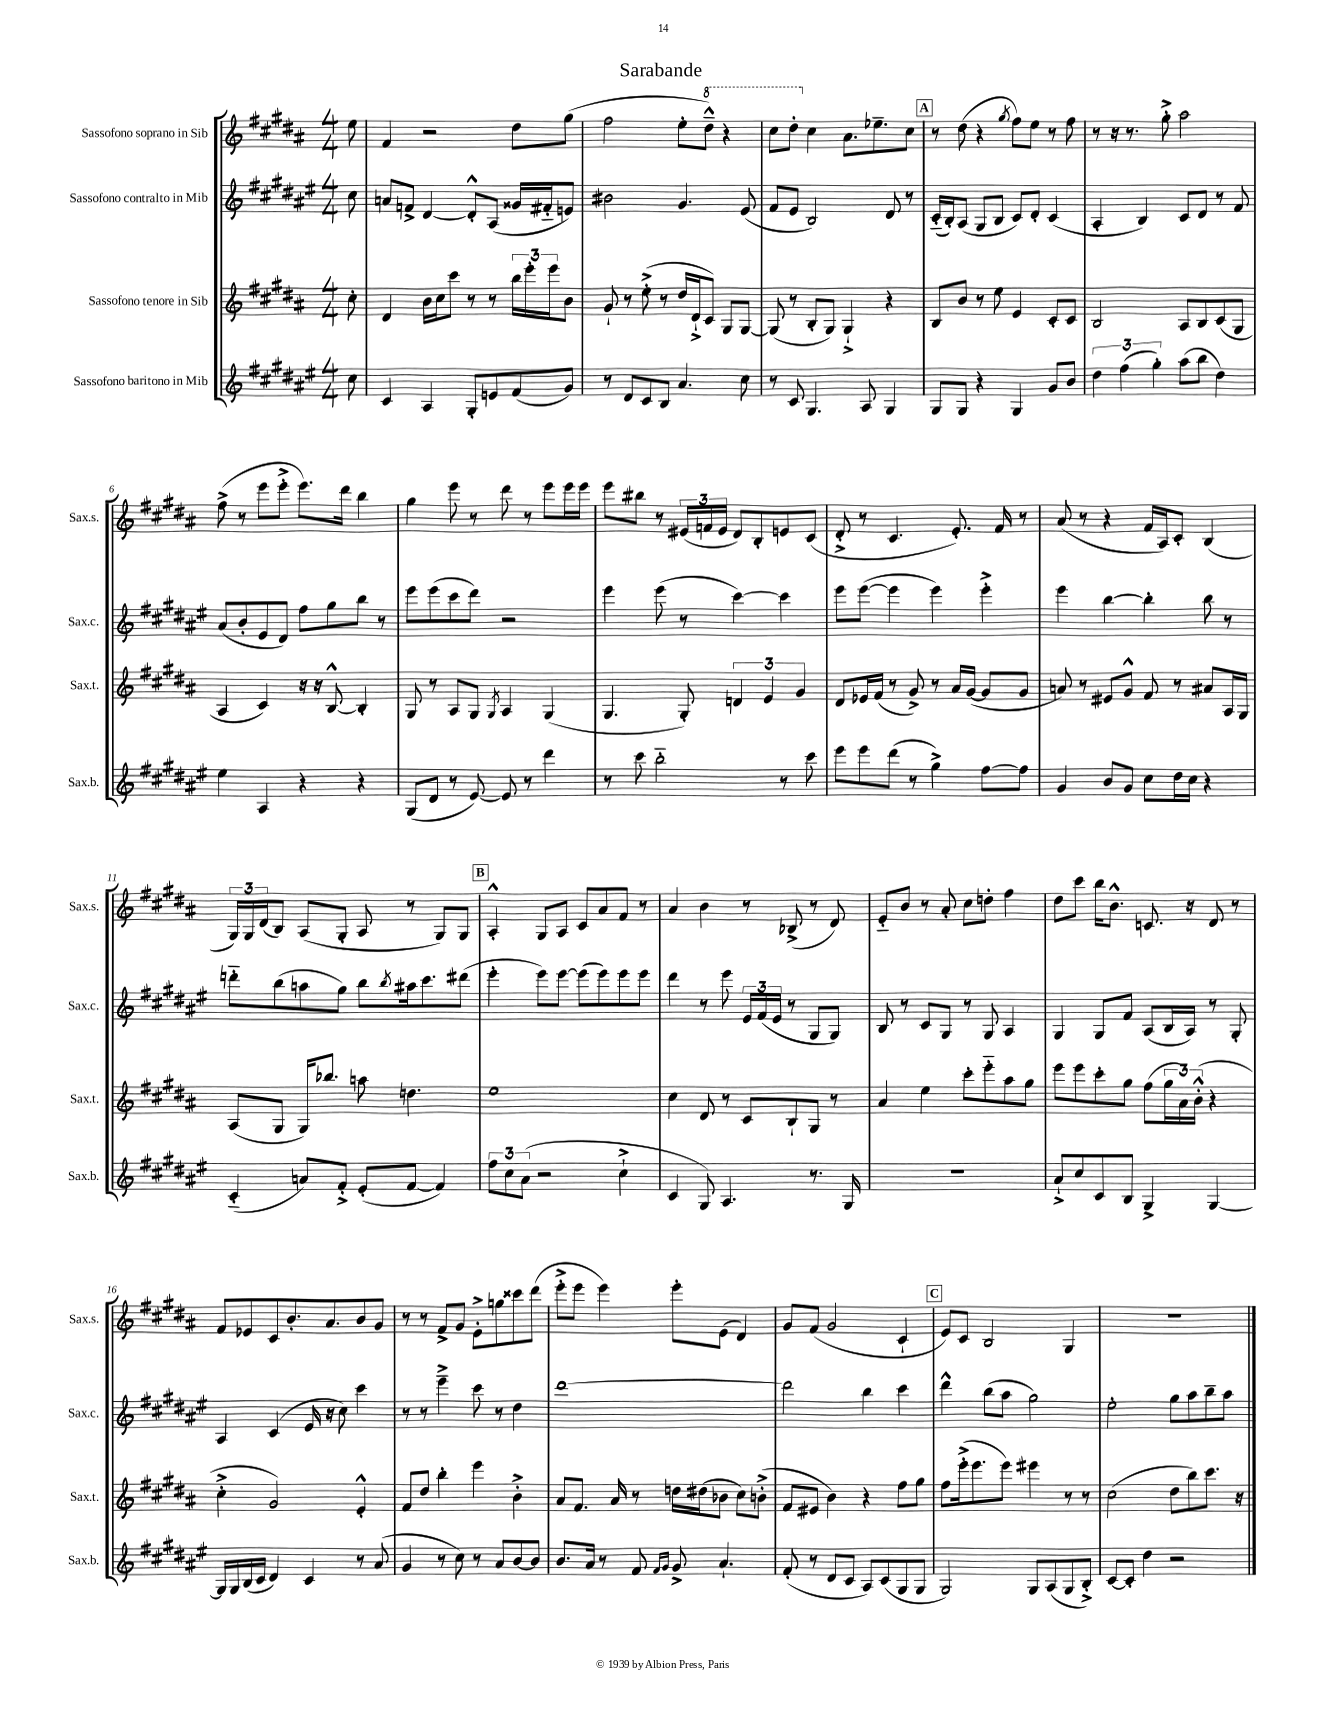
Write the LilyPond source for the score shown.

\header { title = "Sarabande" }
<<
\new StaffGroup <<
\new Staff = "s0" \with { instrumentName = "Sassofono soprano in Sib" shortInstrumentName = "Sax.s." } {
    \clef treble \key b \major \numericTimeSignature \time 4/4 \partial 8
    e''8 |
    fis'4 r2 dis''8 gis''8( |
    fis''2 e''8-. \ottava #1 dis'''8---^) r4 |
    cis'''8 dis'''8-. \ottava #0 cis''4 ais'8. ees''8.-- cis''8 |
    \mark \markup { \box "A" } r8 dis''8( r4 \acciaccatura { gis''8 } fis''8) e''8 r8 fis''8 |
    r8 r16 r8. gis''8-.-> ais''2 |
    fis''8->( r8 e'''8 e'''8-.-> e'''8.) dis'''16 b''4 |
    gis''4 e'''8 r8 dis'''8 r8 e'''8 e'''16 e'''16 |
    e'''8 bis''8 r8 \tuplet 3/2 { eis'16( f'16 eis'16 } dis'8) b8-. e'8 cis'8( |
    dis'8-.-> r8 cis'4. e'8.-.) fis'16 r8 |
    ais'8( r8 r4 fis'16 ais16) cis'8-. b4( |
    \tuplet 3/2 { gis16) gis16 dis'16( } b8) ais8( gis8-. ais8 r8 gis8) gis8 |
    \mark \markup { \box "B" } ais4-.-^ gis8 ais8 cis'8 ais'8 fis'8 r8 |
    ais'4 b'4 r8 bes8->( r8 dis'8) |
    e'8-_ b'8 r8 ais'8-. cis''8 d''8-. fis''4 |
    dis''8 cis'''8 b''16 b'8.-^ c'8. r16 dis'8 r8 |
    fis'8 ees'8 cis'8 b'8.-. ais'8. b'8 gis'8 |
    r8 r8 fis'8-> gis'8 e'8-.-> g''8 cisis'''8 dis'''8( |
    e'''8-.-> e'''8 e'''4) e'''8-. e'8( dis'4) |
    gis'8 fis'8( gis'2 cis'4-! |
    \mark \markup { \box "C" } e'8) cis'8 b2 gis4 |
    R1 \bar "|." |
}
\new Staff = "s1" \with { instrumentName = "Sassofono contralto in Mib" shortInstrumentName = "Sax.c." } {
    \clef treble \key fis \major \numericTimeSignature \time 4/4 \partial 8
    cis''8 |
    a'8 f'8-> dis'4~ dis'8-.-^ ais8( gisis'16 fis'16-_ e'8) |
    bis'2 gis'4. eis'8( |
    fis'8 eis'8 b2) dis'8 r8 |
    \mark \markup { \box "A" } cis'16-_( b16-.) ais8( gis8 b8 cis'8) dis'8-. cis'4( |
    ais4-. b4) cis'8 dis'8 r8 fis'8 |
    ais'8( b'8-. eis'8 dis'8) fis''8 gis''8 b''8 r8 |
    eis'''8 eis'''8( cis'''8 dis'''8) r2 |
    eis'''4 eis'''8( r8 cis'''4~) cis'''4 |
    eis'''8 eis'''8~( eis'''4 eis'''4) eis'''4-.-> |
    eis'''4 b''4~ b''4-. b''8 r8 |
    d'''8-_ b''8( a''8 gis''8) b''8 \acciaccatura { b''8 } ais''16 cis'''8. dis'''8( |
    \mark \markup { \box "B" } eis'''4-. eis'''8) eis'''8~ eis'''8( eis'''8) eis'''8 eis'''8 |
    dis'''4 r8 eis'''8 \tuplet 3/2 { eis'16 fis'16( eis'16 } r8 gis8 gis8) |
    b8 r8 cis'8 gis8 r8 gis8 ais4 |
    gis4 gis8 fis'8 ais8( b16 ais16) r8 gis8-. |
    ais4 cis'4( eis'16 r16 cis''8) cis'''4 |
    r8 r8 eis'''4---> cis'''8 r8 dis''4 |
    dis'''1~ |
    dis'''2 b''4 cis'''4 |
    \mark \markup { \box "C" } dis'''4-^ b''8( ais''8 gis''2) |
    eis''2-. gis''8 ais''8 b''8-- ais''8 \bar "|." |
}
\new Staff = "s2" \with { instrumentName = "Sassofono tenore in Sib" shortInstrumentName = "Sax.t." } {
    \clef treble \key b \major \numericTimeSignature \time 4/4 \partial 8
    cis''8-. |
    dis'4 b'16 cis''16 cis'''8 r8 r8 \tuplet 3/2 { b''16 e'''16-. e'''16 } b'8 |
    gis'8-! r8 e''8-.->( r8 dis''16 dis'16-!-> cis'8) gis8 gis8~ |
    gis8( r8 b8-. gis8) gis4-!-> r4 |
    \mark \markup { \box "A" } b8 b'8 r8 e''8 e'4 cis'8-. cis'8 |
    b2 ais8 b8 cis'8( gis8 |
    ais4 cis'4) r16 r16 b8~-^ b4-. |
    gis8 r8 ais8 gis8 \acciaccatura { gis8 } ais4 gis4( |
    gis4. gis8-.) \tuplet 3/2 { d'4 e'4 gis'4 } |
    dis'8 ees'16 fis'16( r8 gis'8->) r8 ais'16 gis'16~( gis'8 gis'8 |
    a'8) r8 eis'8 gis'8-^ fis'8 r8 ais'8 ais16 gis16 |
    ais8( gis8 gis16) bes''8. a''8 d''4. |
    \mark \markup { \box "B" } e''1 |
    cis''4 dis'8 r8 cis'8 b8-! gis8 r8 |
    ais'4 e''4 cis'''8-. e'''8-_ ais''8 gis''8 |
    e'''8 e'''8 cis'''8-. gis''8 fis''8( \tuplet 3/2 { gis''16 ais'16) b'16-.-^( } r4 |
    cis''4-.-> gis'2) e'4-.-^ |
    fis'8 dis''8 b''4-. e'''4 b'4-.-> |
    ais'8 fis'8. ais'16 r8 d''16 dis''16( bes'8 cis''8) b'8-.->( |
    fis'8 eis'8 b'4) r4 fis''8 gis''8 |
    \mark \markup { \box "C" } fis''8 e'''16-.->( e'''8. e'''8) eis'''4 r8 r8 |
    cis''2( dis''8 b''8) cis'''8. r16 \bar "|." |
}
\new Staff = "s3" \with { instrumentName = "Sassofono baritono in Mib" shortInstrumentName = "Sax.b." } {
    \clef treble \key fis \major \numericTimeSignature \time 4/4 \partial 8
    cis''8 |
    cis'4 ais4 gis8-. e'8 fis'8( gis'8) |
    r8 dis'8 cis'8 b8 ais'4. cis''8 |
    r8 cis'8 gis4. ais8 gis4 |
    \mark \markup { \box "A" } gis8 gis8 r4 gis4 gis'8 b'8 |
    \tuplet 3/2 { dis''4 fis''4( gis''4-.) } ais''8( b''8 dis''4) |
    eis''4 ais4 r4 r4 |
    gis8( dis'8 r8 eis'8~) eis'8 r8 dis'''4 |
    r8 cis'''8 b''2-_ r8 cis'''8 |
    eis'''8 eis'''8 dis'''8( r8 gis''4->) fis''8~ fis''8 |
    gis'4 b'8 gis'8 cis''8 dis''16 cis''16 r4 |
    cis'4-_( a'8) fis'8-.-> eis'8-.( fis'8~ fis'4) |
    \mark \markup { \box "B" } \tuplet 3/2 { fis''8 cis''8 ais'8( } r2 cis''4-!-> |
    cis'4 gis8) ais4. r8. gis16 |
    R1 |
    ais'8-!-> cis''8 cis'8 b8 gis4-> gis4~ |
    gis16 gis16 b16( cis'16 dis'4) cis'4 r8 ais'8( |
    gis'4 r8 cis''8) r8 ais'8 b'8~ b'8 |
    b'8. ais'16 r8 fis'8 \grace { fis'16 gis'16 } gis'8-> ais'4.-! |
    fis'8-.( r8 dis'8 cis'8 ais8) cis'8( gis8 gis8 |
    \mark \markup { \box "C" } gis2) gis8 ais8( gis8 b8-.->) |
    cis'8~ cis'8-. dis''4 r2 \bar "|." |
}
>>
>>
